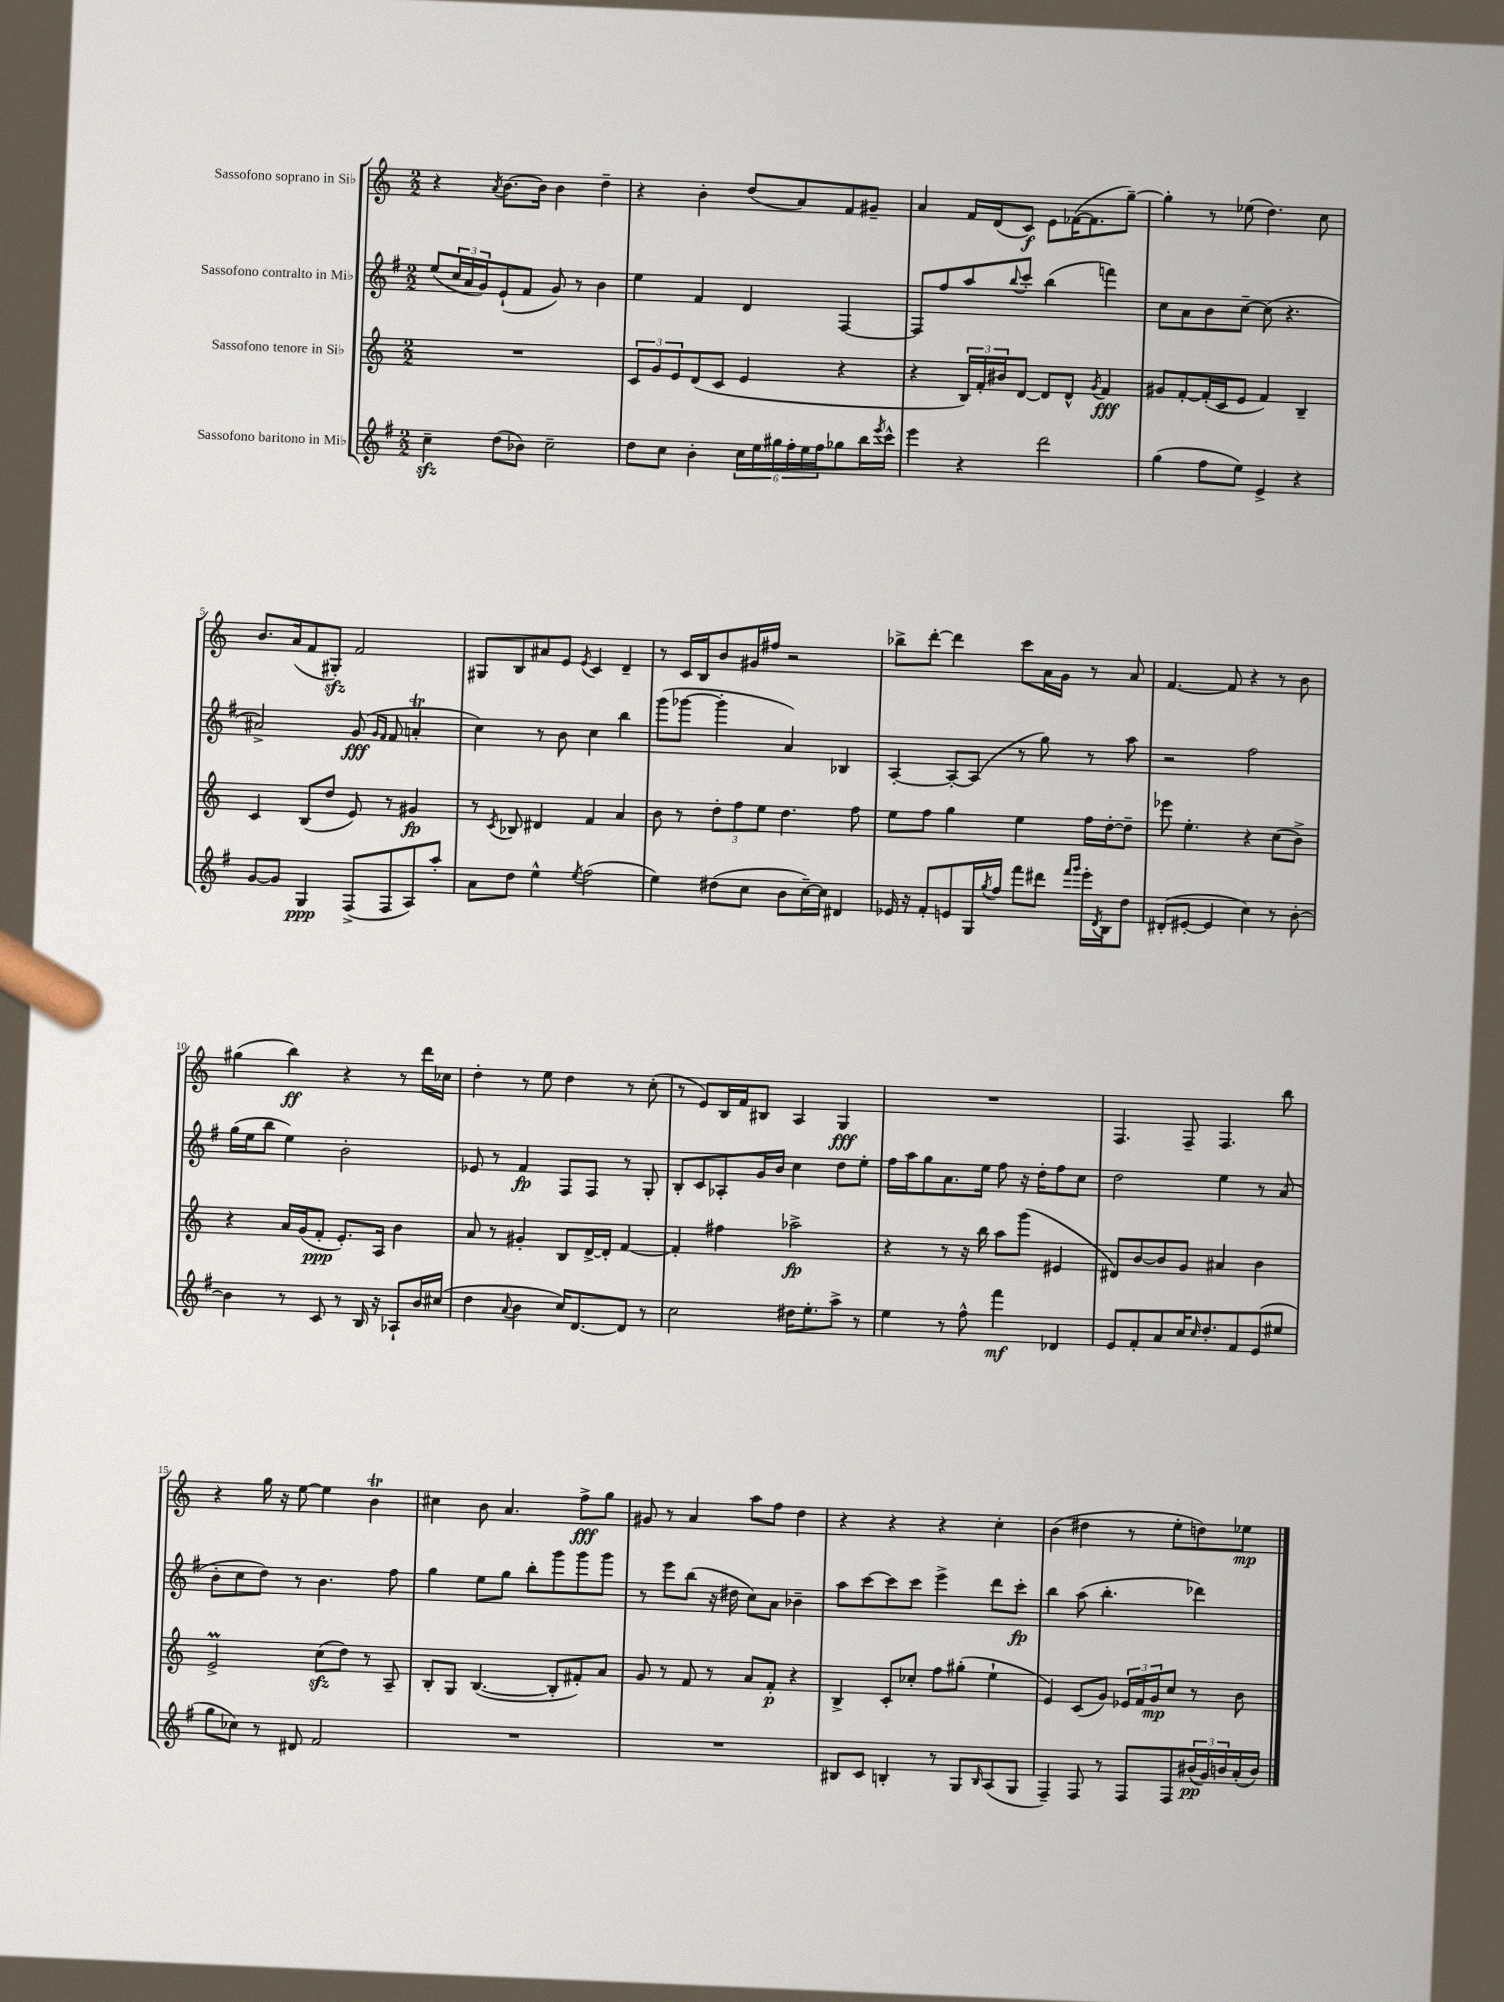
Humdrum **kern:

**kern	**dynam	**kern	**dynam	**kern	**dynam	**kern	**dynam
*part4	*part4	*part3	*part3	*part2	*part2	*part1	*part1
*staff4	*staff4	*staff3	*staff3	*staff2	*staff2	*staff1	*staff1
*I"Sassofono baritono in Mi♭	*	*I"Sassofono tenore in Si♭	*	*I"Sassofono contralto in Mi♭	*	*I"Sassofono soprano in Si♭	*
*clefG2	*	*clefG2	*	*clefG2	*	*clefG2	*
*k[f#]	*	*k[]	*	*k[f#]	*	*k[]	*
*M2/2	*	*M2/2	*	*M2/2	*	*M2/2	*
=1	=1	=1	=1	=1	=1	=1	=1
4cczz~\	.	1r	.	(8ee/L	.	4r	.
.	.	.	.	24cc/L	.	.	.
.	.	.	.	24a/	.	.	.
.	.	.	.	24g/J)	.	.	.
.	.	.	.	.	.	8qa/	.
(8dd\L	.	.	.	(8e`/	.	[8.b\L	.
8b-X\J)	.	.	.	8f#/J	.	.	.
.	.	.	.	.	.	16b\Jk]	.
2cc~\	.	.	.	8g/)	.	4b\	.
.	.	.	.	8r	.	.	.
.	.	.	.	4b\	.	4dd~\	.
=2	=2	=2	=2	=2	=2	=2	=2
8dd\L	.	12c/L	.	4ee\	.	4r	.
.	.	12g/	.	.	.	.	.
8cc\J	.	.	.	.	.	.	.
.	.	12e/	.	.	.	.	.
4b'\	.	(8d/	.	4f#/	.	4b'\	.
.	.	8c/J	.	.	.	.	.
24cc\LL	.	4e/	.	4d/	.	(8dd/L	.
24ee\	.	.	.	.	.	.	.
24gg#X\	.	.	.	.	.	.	.
24ff#'\	.	.	.	.	.	8a/)	.
24ee\	.	.	.	.	.	.	.
24ff#\J	.	.	.	.	.	.	.
8gg-X\	.	4r	.	[4F#/	.	8f/	.
16bb\L	.	.	.	.	.	8g#X~/J	.
8qeee/	.	.	.	.	.	.	.
16ccc^^\JJ	.	.	.	.	.	.	.
=3	=3	=3	=3	=3	=3	=3	=3
4eee\	.	4r	.	8F#/L]	.	4a/	.
.	.	.	.	8ff#/	.	.	.
4r	.	24B/LL)	.	8aa/	.	16f/LL	.
.	.	24f'/	.	.	.	.	.
.	.	.	.	.	.	(16d/J	.
.	.	24b#X/J	.	.	.	.	.
.	.	.	.	8qqbb/	.	.	.
.	.	[8d/J	.	8ccc'/J	.	8c/J)	f
2ddd\	.	8d/L]	.	(4bb\	.	8e\L	.
.	.	8d^^/J	.	.	.	([16f-X\K	.
.	.	.	.	.	.	8.f-\]	.
.	.	8qg/	.	.	.	.	.
.	.	4f/	fff	4fffn\)	.	.	.
.	.	.	.	.	.	[8gg~\J)	.
=4	=4	=4	=4	=4	=4	=4	=4
(4gg\	.	8g#X/L	.	8cc\L	.	4gg'\]	.
.	.	[8f'/	.	8a\	.	.	.
8ff#\L	.	(16f'/L]	.	8b\	.	8r	.
.	.	16c/J	.	.	.	.	.
8ee\J)	.	8e/J	.	[8cc~\J	.	(8ee-X\	.
4e^/	.	4f/)	.	(8cc\]	.	4.dd\)	.
.	.	.	.	4.r	.	.	.
4r	.	4B~/	.	.	.	.	.
.	.	.	.	.	.	8cc\	.
!!LO:LB:g=z
=5	=5	=5	=5	=5	=5	=5	=5
[8g/L	.	4c/	.	2a#X^/)	.	8.b/L	.
8g/J]	.	.	.	.	.	.	.
.	.	.	.	.	.	(16a/k	.
4G/	ppp	(8B/L	.	.	.	8f/	.
.	.	8dd/J	.	.	.	8G#Xzz'/J)	.
(8F#^/L	.	8e/)	.	(8g/	fff	2f/	.
.	.	.	.	16qqg/LL	.	.	.
.	.	.	.	16qqf#/JJ	.	.	.
8F#/	.	8r	.	8f#/	.	.	.
8A/)	.	4g#X/	fp	4anT'/	.	.	.
8aa'/J	.	.	.	.	.	.	.
=6	=6	=6	=6	=6	=6	=6	=6
8a\L	.	8r	.	4cc\)	.	8G#X/L	.
.	.	8qc/	.	.	.	.	.
8dd\J	.	8B-X/	.	.	.	8B/	.
4ee^^\	.	4d#X/	.	8r	.	8a#X/	.
.	.	.	.	8b\	.	8e/J	.
8qee/	.	.	.	.	.	8qe/	.
(2ff#\	.	4f/	.	4cc\	.	4c/	.
.	.	4a/	.	4bb\	.	4d~/	.
=7	=7	=7	=7	=7	=7	=7	=7
4ee\)	.	8b\	.	(8ggg\L	.	8r	.
.	.	8r	.	[8ggg-X\J	.	16c/LL	.
.	.	.	.	.	.	16B/J	.
(8dd#X\L	.	12dd'\L	.	4ggg-'\]	.	8b/	.
.	.	12ff\	.	.	.	.	.
8cc\J	.	.	.	.	.	16g#X/L	.
.	.	12ee\J	.	.	.	.	.
.	.	.	.	.	.	16ff#X/JJ	.
8b\L	.	4.dd\	.	4a/)	.	2r	.
[16cc~\L)	.	.	.	.	.	.	.
16cc\JJ]	.	.	.	.	.	.	.
4d#X/	.	.	.	4B-X/	.	.	.
.	.	8ff\	.	.	.	.	.
=8	=8	=8	=8	=8	=8	=8	=8
16e-X/	.	8ee\L	.	[4A'/	.	8bb-X^\L	.
16r	.	.	.	.	.	.	.
8f#'/L	.	8ff\J	.	.	.	[8ddd'\J	.
8en/	.	4gg\	.	8A'/L_	.	4ddd\]	.
16G/L	.	.	.	(8A/J]	.	.	.
8qgg/	.	.	.	.	.	.	.
16ff#/JJ	.	.	.	.	.	.	.
8fff#\L	.	4ee\	.	8r	.	8ccc\L	.
8ddd#X\J	.	.	.	8gg\)	.	16a\L	.
.	.	.	.	.	.	16g\JJ	.
16qqfff#/LL	.	.	.	.	.	.	.
16qqggg/JJ	.	.	.	.	.	.	.
16eee'\LL	.	16ff\LL	.	8r	.	8r	.
8qd/	.	.	.	.	.	.	.
16B\J	.	[16dd'\J	.	.	.	.	.
8dd\J	.	8dd~\J]	.	8aa\	.	8a/	.
=9	=9	=9	=9	=9	=9	=9	=9
(8d#X'/L	.	8eee-X\	.	2r	.	[4.f/	.
[8e#X'/J	.	4.ee'\	.	.	.	.	.
4e#/]	.	.	.	.	.	.	.
.	.	.	.	.	.	8f/]	.
4cc\)	.	4r	.	2ff#\	.	4r	.
8r	.	(8cc\L	.	.	.	8r	.
[8b'\	.	8b^\J)	.	.	.	8b\	.
!!LO:LB:g=z
=10	=10	=10	=10	=10	=10	=10	=10
4b\]	.	4r	.	(16gg\LL	.	(4gg#X\	.
.	.	.	.	16ee\J	.	.	.
.	.	.	.	8bb\J	.	.	.
8r	.	16a/LL	.	4ee\)	.	4bb\)	ff
.	.	(16g/J	.	.	.	.	.
8c/	.	8f'/J	ppp	.	.	.	.
8r	.	8.e'/L)	.	2b'\	.	4r	.
16B/	.	.	.	.	.	.	.
16r	.	16A/Jk	.	.	.	.	.
8A-X`/L	.	4b\	.	.	.	8r	.
16b/L	.	.	.	.	.	16ddd\LL	.
(16cc#X/JJ	.	.	.	.	.	16cc-X\JJ	.
=11	=11	=11	=11	=11	=11	=11	=11
4dd\	.	8a/	.	8e-X/	.	4dd'\	.
.	.	8r	.	8r	.	.	.
8qqa/	.	.	.	.	.	.	.
4b\	.	4g#X'/	.	4f#/	fp	8r	.
.	.	.	.	.	.	8ee\	.
16cc/KL)	.	8B/L	.	8F#/L	.	4dd\	.
[8.d/	.	.	.	.	.	.	.
.	.	[16d^/L	.	8F#/J	.	.	.
.	.	16d'/JJ]	.	.	.	.	.
8d/J]	.	[4f/	.	8r	.	8r	.
8r	.	.	.	8G'/	.	(8cc'\	.
=12	=12	=12	=12	=12	=12	=12	=12
2cc\	.	4f'/]	.	8B'/L	.	8r	.
.	.	.	.	8c/	.	8e/L)	.
.	.	4ff#X\	.	8A-X'/	.	16B/L	.
.	.	.	.	.	.	16f/J	.
.	.	.	.	16g/L	.	8B#X/J	.
.	.	.	.	16b/JJ	.	.	.
16dd#X\KL	.	2aa-X^\	fp	4cc\	.	4A/	.
8.ee'\	.	.	.	.	.	.	.
8aa^\J	.	.	.	8dd\L	.	4G/	fff
8r	.	.	.	8ee'\J	.	.	.
=13	=13	=13	=13	=13	=13	=13	=13
4ee\	.	4r	.	16ff#\LL	.	1r	.
.	.	.	.	16aa\J	.	.	.
.	.	.	.	8gg\	.	.	.
8r	.	8r	.	8.a\	.	.	.
8ff#^^\	.	16r	.	.	.	.	.
.	.	16bb\	.	16ee\Jk	.	.	.
4fff#\	mf	8aa\L	.	8ff#\	.	.	.
.	.	(8ggg\J	.	16r	.	.	.
.	.	.	.	16dd'\KL	.	.	.
4d-X/	.	4e#X/	.	8ff#\	.	.	.
.	.	.	.	8cc\J	.	.	.
=14	=14	=14	=14	=14	=14	=14	=14
8e/L	.	8d#X/L)	.	2dd\	.	4.F/	.
8f#'/	.	[8b/	.	.	.	.	.
8a/	.	8b/]	.	.	.	.	.
16cc/K	.	8g/J	.	.	.	8F~/	.
16qqcc/	.	.	.	.	.	.	.
8.dd'/	.	.	.	.	.	.	.
.	.	4a#X/	.	4ee\	.	4.F/	.
8f#/	.	.	.	.	.	.	.
(8e/	.	4b\	.	8r	.	.	.
8ee#X/J	.	.	.	(8a/	.	8bb\	.
!!LO:LB:g=z
=15	=15	=15	=15	=15	=15	=15	=15
8gg\L	.	2em^/	.	8b'\L	.	4r	.
8cc-X\J)	.	.	.	8cc\	.	.	.
8r	.	.	.	8dd\J)	.	16gg\	.
.	.	.	.	.	.	16r	.
8d#X/	.	.	.	8r	.	[8ee\	.
2f#/	.	(8cczz\L	.	4.b\	.	4ee\]	.
.	.	8dd\J)	.	.	.	.	.
.	.	8r	.	.	.	4bt\	.
.	.	8A~/	.	8ff#\	.	.	.
=16	=16	=16	=16	=16	=16	=16	=16
1r	.	8B'/L	.	4gg\	.	4cc#X\	.
.	.	8G/J	.	.	.	.	.
.	.	([4.B/	.	8ee\L	.	8b\	.
.	.	.	.	8gg\J	.	4.a/	.
.	.	.	.	8bb'\L	.	.	.
.	.	8B'/L]	.	8ggg\	.	.	.
.	.	8f#X'/)	.	8ggg\	.	8ff^\L	fff
.	.	8a/J	.	8ggg\J	.	8gg\J	.
=17	=17	=17	=17	=17	=17	=17	=17
1r	.	8g/	.	8r	.	8g#X/	.
.	.	8r	.	8eee\L	.	8r	.
.	.	8f/	.	(8bb\J	.	4a/	.
.	.	8r	.	16r	.	.	.
.	.	.	.	16dd#X\	.	.	.
.	.	8a/L	.	8cc\L)	.	8aa\L	.
.	.	8f'/J	p	8a\J	.	8ff\J	.
.	.	4r	.	4b-X~\	.	4dd\	.
=18	=18	=18	=18	=18	=18	=18	=18
8B#X/L	.	4B^/	.	8aa\L	.	4r	.
8c/J	.	.	.	[8ccc\	.	.	.
4Bn'/	.	8c'/L	.	8ccc\]	.	4r	.
.	.	8cc-X'/J	.	8ccc\J	.	.	.
8r	.	8ff\L	.	4eee^\	.	4r	.
8G/L	.	(8gg#X'\J	.	.	.	.	.
16qqB/	.	.	.	.	.	.	.
(8A/	.	4ee`\	.	8ddd\L	.	4cc'\	.
8G/J	.	.	.	8ccc'\J	fp	.	.
=19	=19	=19	=19	=19	=19	=19	=19
4F#~/)	.	4e/)	.	4bb\	.	(4b\	.
8F#/	.	(8c/L	.	(8aa\	.	4dd#X\	.
8r	.	8g/J)	.	4.bb'\	.	.	.
8F#/L	.	24e-X/LL	.	.	.	8r	.
.	.	24f/	.	.	.	.	.
.	.	24g/J	mp	.	.	.	.
8F#/	.	8cc/J	.	.	.	8ee'\L	.
(24b#X/L	pp	8r	.	4ddd-X\)	.	8ddn\)	.
24g/)	.	.	.	.	.	.	.
24bn/	.	.	.	.	.	.	.
(16a'/	.	8b\	.	.	.	8ee-X\J	mp
16b/JJ)	.	.	.	.	.	.	.
==	==	==	==	==	==	==	==
*-	*-	*-	*-	*-	*-	*-	*-
